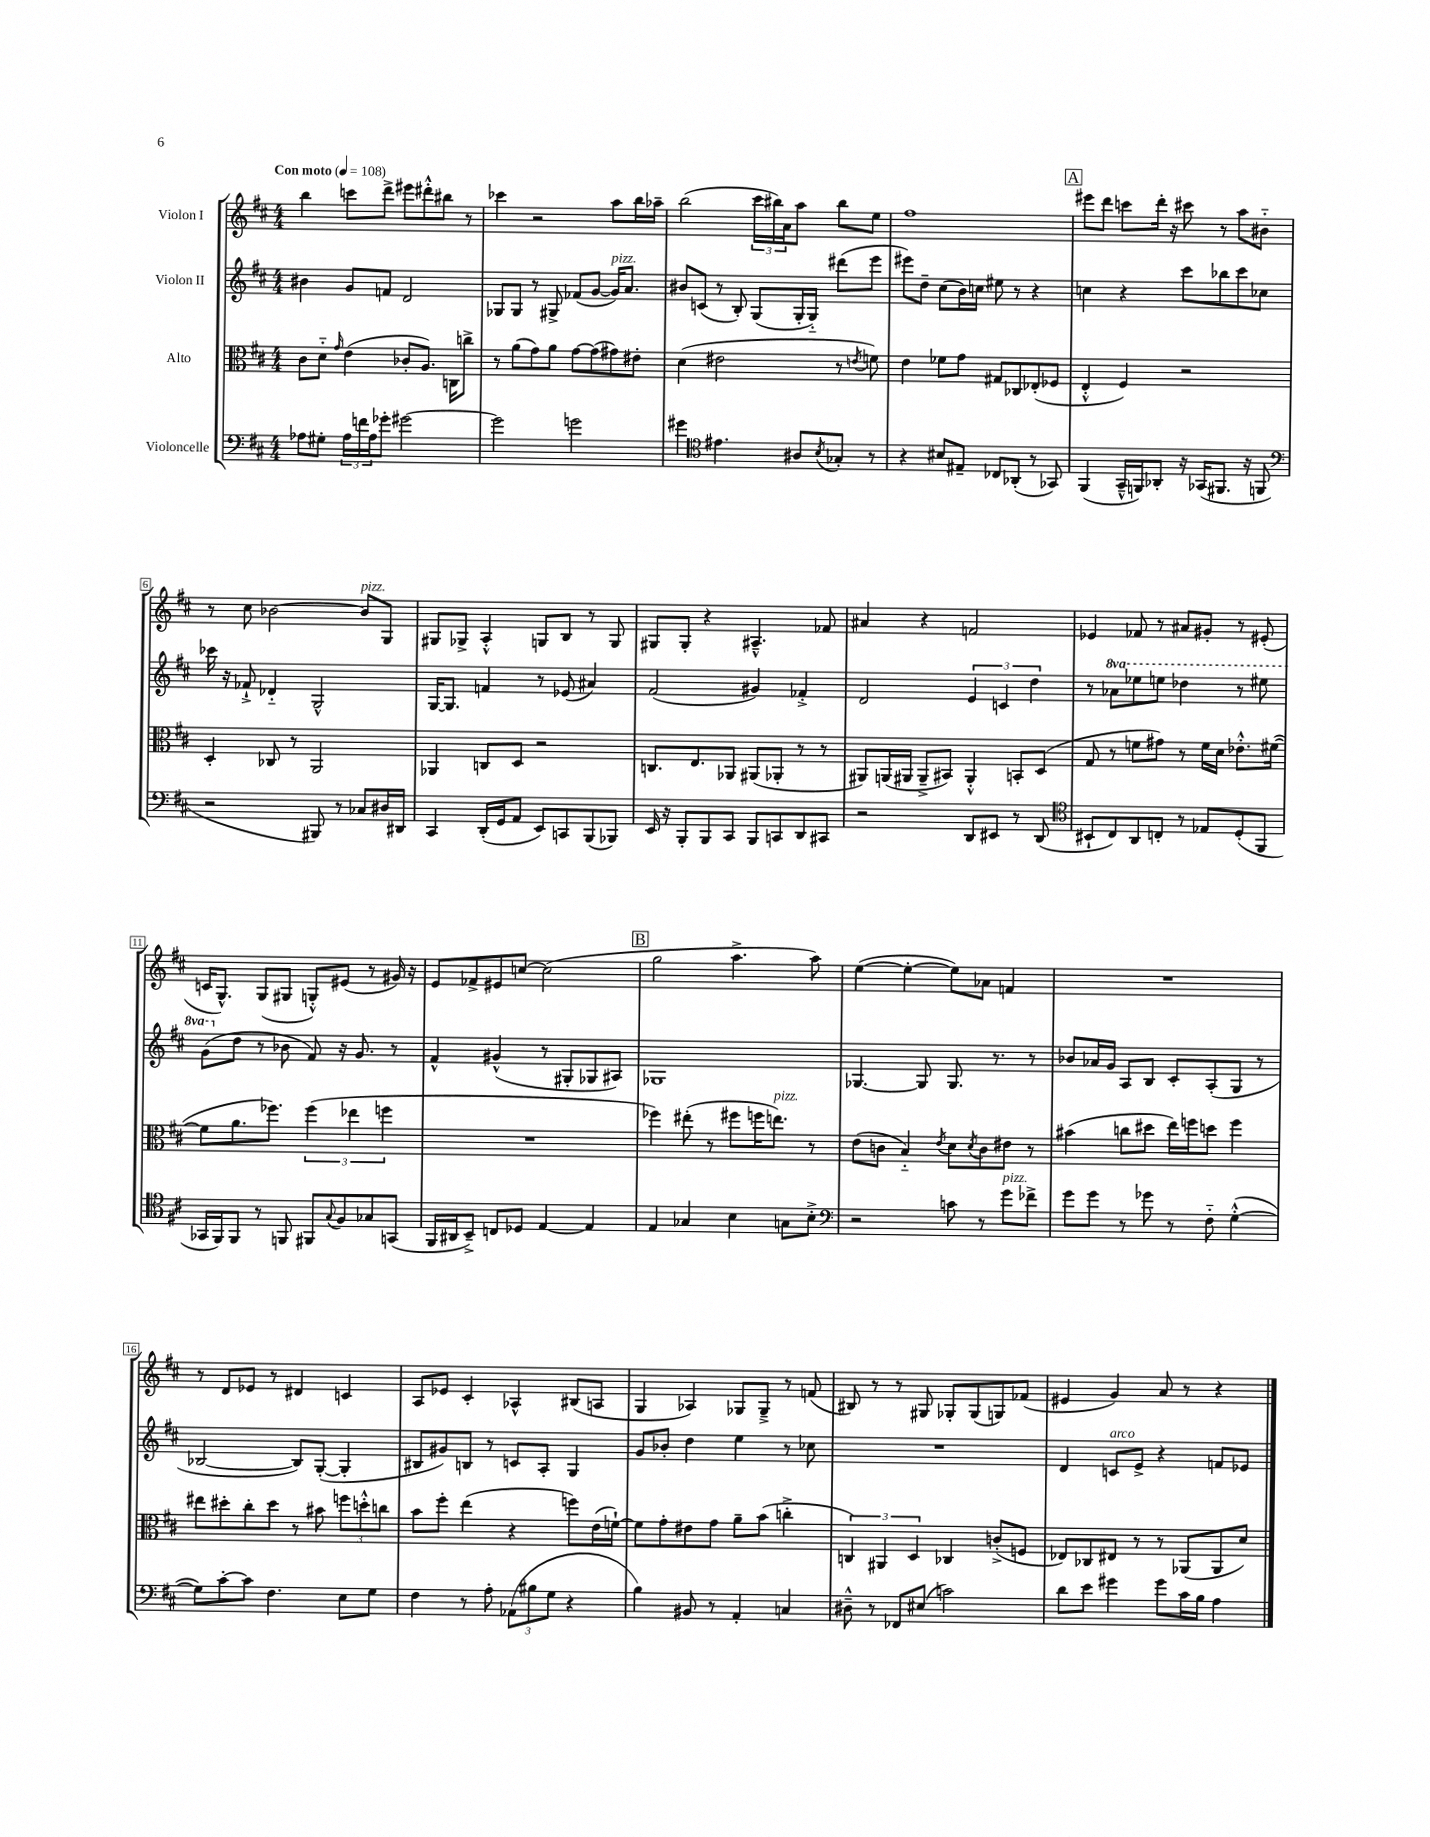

**kern	**kern	**kern	**kern
*part4	*part3	*part2	*part1
*staff4	*staff3	*staff2	*staff1
*I"Violoncelle	*I"Alto	*I"Violon II	*I"Violon I
*clefF4	*clefC3	*clefG2	*clefG2
*k[f#c#]	*k[f#c#]	*k[f#c#]	*k[f#c#]
*M4/4	*M4/4	*M4/4	*M4/4
*MM108	*MM108	*MM108	*MM108
=1	=1	=1	=1
!	!	!	!LO:TX:a:B:t=Con moto
8A-X\L	8c#\L	4b#X\	4bb\
8G#X'\J	8d\J	.	.
.	16qqg/	.	.
24A-\LL	(4e\	8g/L	8cccn\L
24fn\	.	.	.
24A-\J	.	.	.
8g-X'\J	.	8fn/J	8ddd^\J
[2g#X\	8c-X'/L	2d/	8eee#X\L
.	8.A/J)	.	8ddd#X'^^\
.	.	.	8bb#X\J
.	16Cn\KL	.	.
.	8ccn^\J	.	8r
=2	=2	=2	=2
2g#\]	8r	8G-X/L	4ccc-X\
.	(8a\L	8G-/J	.
.	8g\)	8r	2r
.	8a\J	8G#X^/	.
2gn\	[8g\L	(8f-X/L	.
.	(8g\]	[8g/J	.
!	!	!LO:TX:a:i:t=pizz.	!
.	8g#X\)	16g/KL])	8aa\L
.	.	8.a/J	.
.	8e#X'\J	.	16bb\L
.	.	.	16aa-X~\JJ
=3	=3	=3	=3
4g#X\	(4d\	8b#X/L	(2bb\
.	.	(8cn/J	.
*clefC4	*	*	*
4.e#X\	2e#X\	8r	.
.	.	8B'/)	.
.	.	(8G/L	24ccc#\LL
.	.	.	24bb#X\)
.	.	.	24a\J
8A#X/L	.	16G'/L	8aa\J
.	.	16G/JJ)	.
8qB/	.	.	.
8G-X'/J	8r	(8ddd#X\L	8bb#\L
.	8qen/	.	.
8r	8fn\)	8eee\J	8ee\J
=4	=4	=4	=4
4r	4e\	8eee#X\L)	1ff#
.	.	8dd~\J	.
8B#X/L	8f-X\L	(8cc#\L	.
8E#X~/J	8g\J	16b\L)	.
.	.	16ccn\JJ	.
8C-X/L	8G#X/L	8ee#X\	.
(8AA-X'/J	8C-X/	8r	.
8r	(8E-X'/	4r	.
8GG-X/)	8F-X/J	.	.
!!LO:REH:place=s1:t=A
=5	=5	=5	=5
(4FF#/	4E'^^/	4ccn\	8eee#X\L
.	.	.	8ddd\J
16GG~^^/LL	4F#/)	4r	8cccn\L
16FFn/J)	.	.	.
8AA-X'/J	.	.	16ddd'\Jk
.	.	.	16r
16r	2r	8ccc#\L	8ccc#X\
(16GG-X/KL	.	.	.
8.FF#X/J	.	8bb-X\	8r
.	.	8ccc#\	8aa\L
16r	.	.	.
8FFn/	.	8cc-X\J	8b#X\J
!!LO:LB:g=z
=6	=6	=6	=6
*clefF4	*	*	*
2r	4D'/	16ccc-X\	8r
.	.	16r	.
.	.	8f-X`^/	8cc#\
.	8C-X/	4d-X/	[2b-X\
.	8r	.	.
8BBB#X/)	2AA/	2G^^/	.
8r	.	.	.
!	!	!	!LO:TX:a:i:t=pizz.
8C-X/L	.	.	8b-/L]
16D#X/L	.	.	8G/J
16DD#X/JJ	.	.	.
=7	=7	=7	=7
4CC#/	4AA-X/	[16G/KL	8G#X/L
.	.	8.G/J]	.
.	.	.	8G-X^/J
(16DD'/LL	8Cn/L	4fn/	4A'^^/
16GG/J	.	.	.
8AA/J	8D/J	.	.
8EE/L)	2r	8r	8Gn/L
8CCn/	.	(8e-X/	8B/J
(8BBB/	.	4a#X/)	8r
8BBB-X/J)	.	.	8G/
=8	=8	=8	=8
16EE/	8.Cn/L	(2f#/	8G#X/L
16r	.	.	.
8BBB'/L	.	.	8G#'/J
.	8.E/	.	.
8BBB/	.	.	4r
8CC#/J	8AA-X/J	.	.
8BBB/L	(8AA#X/L	4g#X/)	4.A#X~^^/
8CCn/	8AA-X'/J	.	.
8DD/	8r	4f-X'^/	.
8CC#X/J	8r	.	8f-X/
=9	=9	=9	=9
2r	8AA#X/L)	2d/	4a#X/
.	(16AAn/L	.	.
.	16AA#X/JJ	.	.
.	8AA#~^/L	.	4r
.	8BB#X/J)	.	.
8DD/L	4AA#'^^/	6e/	2fn/
8EE#X/J	.	.	.
.	.	6cn/	.
8r	8BBn'/L	.	.
.	.	6dd\	.
(8DD/	(8D/J	.	.
=10	=10	=10	=10
*clefC4	*	*	*
8BB#X`/L	8G/	8r	4e-X/
*	*	*8va	*
8C#/)	8r	8aa-X\L	.
8AA/	8fn\L	8eee-X\	8f-X/
8Cn'/J	8g#X\J)	8eeen\J	8r
8r	8r	4ddd-X\	8a#X/L
8E-X/L	16f\LL	.	8g#X'/J
.	16d\JJ	.	.
(8D'/	8.e-X'^^\L	8r	8r
8FF#/J	.	8eee#X\	(8e#X'/
.	([16f#X\Jk	.	.
!!LO:LB:g=z
=11	=11	=11	=11
16GG-X/LL	8f#\L]	(8gg\L	16cn/KL
16FF#/J)	.	.	8.G^^/J)
*	*	*X8va	*
8FF#/J	8.a\	8dd\J	.
8r	.	8r	(8G/L
.	8.ff-X\J)	.	.
8FFn/	.	8b-X\	8G#X/J
8FF#X/L	(6ff-\	8f#/)	8Gn'^^/L)
8qqG/	.	.	.
8F#/	.	16r	(8e#X/J
.	6ee-X\	.	.
.	.	8.g/	.
8G-X/	.	.	8r
.	6ffn\	.	.
(8GGn/J	.	8r	16g#X/)
.	.	.	16r
=12	=12	=12	=12
16FF#/LL	1r	4f#^^/	8e/L
16AA#X/J	.	.	.
8BB~^/J)	.	.	8f-X^/
8Cn/L	.	(4g#X^^/	8e#X/
8D-X/J	.	.	[8ccn/J
[4E/	.	8r	(2cc\]
.	.	8G#X'/L	.
4E/]	.	8G-X/	.
.	.	8A#X/J)	.
!!LO:REH:place=s1:t=B
=13	=13	=13	=13
4E/	4ff-X\)	1G-X	2gg\
4G-X/	(8ee#X'\	.	.
.	8r	.	.
4B\	8ff#X\L	.	4.aa^\
.	16ffn\K	.	.
!	!LO:TX:a:i:t=pizz.	!	!
.	8.een\J)	.	.
8Gn\L	.	.	.
8B'^\J	8r	.	8aa\)
=14	=14	=14	=14
*clefF4	*	*	*
2r	(8e\L	[4.G-X/	([4ee\
.	8cn\J	.	.
.	4B/)	.	4ee'\_
.	.	8G-/]	.
.	8qe/	.	.
8cn\	8d\L	8.G-/	8ee\L])
.	8qd/	.	.
8r	8c\	.	8a-X\J
.	.	8.r	.
!LO:TX:a:i:t=pizz.	!	!	!
8g\L	8e#X\J	.	4fn/
8f-X^\J	8r	8r	.
=15	=15	=15	=15
8g\L	(4b#X\	8b-X/L	1r
8g\J	.	16a-X/L	.
.	.	16g/JJ	.
8r	8ccn\L	8A/L	.
8g-X\	8dd#X\J	8B/J	.
8r	16ee\LL)	8c#'/L	.
.	16ffn\J	.	.
8F#\	8ddn\J	(8A'/	.
([4G'^^\	4ff\	8G/J	.
.	.	8r	.
!!LO:LB:g=z
=16	=16	=16	=16
8G\L])	8ee#X\L	[2B-X/	8r
[8c#'\	8dd#X'\	.	8d/L
8c#\J]	8cc#'\	.	8e-X/J
4.F#\	8dd#\J	.	8r
.	8r	8B-/L])	4d#X/
.	8b#X\	([8G'/J	.
8E\L	12ffn\L	4G'/]	4cn/
.	12ddn'^^\	.	.
8G\J	.	.	.
.	12ccn\J	.	.
=17	=17	=17	=17
4F#\	8b\L	8B#X/L	8A/L
.	8ff#'\J	8g#X/)	8e-X/J
8r	(4ee\	8Bn/J	4c#'/
8A'\	.	8r	.
(12AA-X\L	4r	8cn/L	4A-X^^/
12B#X\	.	.	.
.	.	8A'/J	.
12G\J	.	.	.
4r	8ffn\L)	4G/	(8B#X/L
.	(16e\L	.	8An/J
.	[16fn`\JJ)	.	.
=18	=18	=18	=18
4B\)	8f\L]	8g/L	4G/
.	8g'\	8b-X'/J	.
8BB#X/	8e#X\	4dd\	4A-X/)
8r	8g\J	.	.
4AA'/	8a~\L	4ee\	8G-X/L
.	(8b\J	.	8G-~^/J
4Cn/	4ccn'^\	8r	8r
.	.	8cc-X\	(8fn/
=19	=19	=19	=19
8D#X~^^\	6Cn/)	1r	8B#X/)
8r	.	.	8r
.	6AA#X/	.	.
8FF-X/L	.	.	8r
.	6D/	.	.
(8E#X/J	.	.	8G#X/
2cn\)	4C-X/	.	8G-X'/L
.	.	.	(8G-/
.	(8cn'^/L	.	8Gn/)
.	8Fn/J	.	(8f-X/J
=20	=20	=20	=20
8d\L	8E-X/L)	4d/	4e#X/
8e\J	8C-X/	.	.
!	!	!LO:TX:a:i:t=arco	!
4g#X\	8E#X/J	8cn/L	4g/)
.	8r	8e^/J	.
8g#\L	8r	4r	8a/
16c#\L	(8AA-X/L	.	8r
16B\JJ	.	.	.
4A\	8AA-/	8fn/L	4r
.	8d/J)	8e-X/J	.
==	==	==	==
*-	*-	*-	*-
